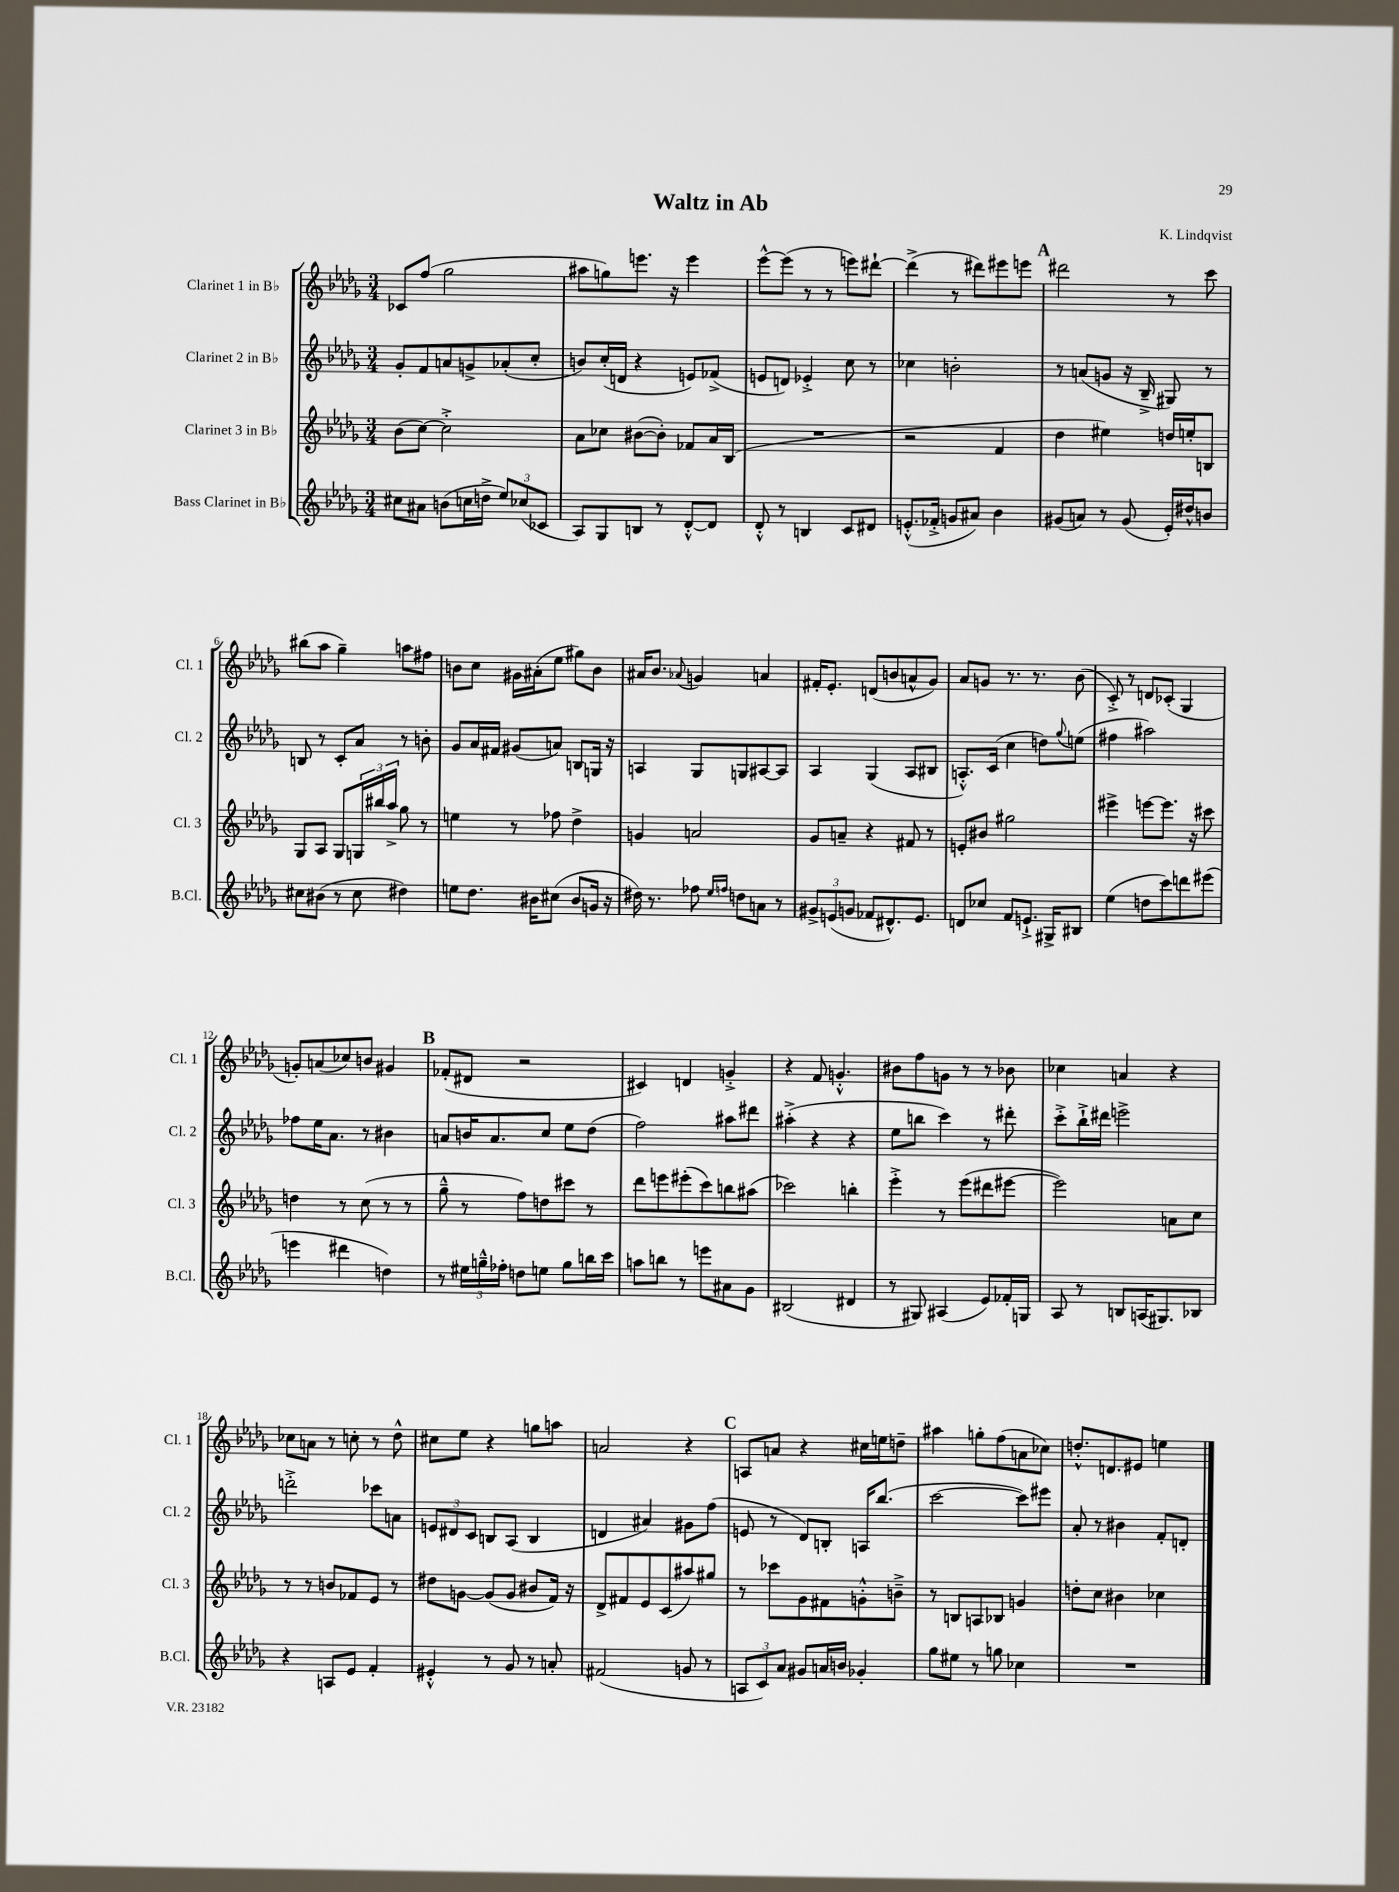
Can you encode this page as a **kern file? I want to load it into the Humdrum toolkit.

**kern	**kern	**kern	**kern
*staff4	*staff3	*staff2	*staff1
*clefG2	*clefG2	*clefG2	*clefG2
*k[b-e-a-d-g-]	*k[b-e-a-d-g-]	*k[b-e-a-d-g-]	*k[b-e-a-d-g-]
*M3/4	*M3/4	*M3/4	*M3/4
8cc#	(8b-	8g-'	8c-
8a#	[8cc)	8f	(8ff
(8b	2cc'^]	8a	2gg-
16cc	.	8g^	.
16dd^	.	.	.
12ee-)	.	(8a-'	.
(12cc-	.	.	.
.	.	8cc'	.
12c-	.	.	.
=	=	=	=
8A-)	8a-	8b)	8aa#
8G-	8cc-	(16cc'	8gg)
.	.	16d	.
8B	([8b#	4r	8.eee
8r	8b#'])	.	.
.	.	.	16r
[8d-'^^	8f-	8e)	4eee
8d-]	16a-	(8f-^	.
.	(16B-	.	.
=	=	=	=
8d-'^^	2.r	8e	[8eee-^^
8r	.	8d)	(8eee-]
4B	.	4e-'^	8r
.	.	.	8r
8c	.	8cc	8eee)
8d#	.	8r	[8ddd#`
=	=	=	=
(8.e'^^	2r	4cc-	(4ddd#^]
16f-'^	.	.	.
8g	.	2b'	8r
8a#)	.	.	8ddd#)
4b-	4f	.	8eee#
.	.	.	8eee
=	=	=	=
(8g#	4dd-	8r	2ddd#
8a)	.	(8a	.
8r	4ee#)	8g	.
(8g#	.	16r	.
.	.	16B-~^	.
16e-')	16dd	8G#)	8r
16dd#^^	16ee'	.	.
8b	8B	8r	8ccc
=	=	=	=
8cc#	8G-	8B	(8bb#
(8b#	8A-	8r	8aa-
8r	8G-	8c'	4gg-~)
8cc#	24G	8a-	.
.	24bb#	.	.
.	24aa-^	.	.
4dd#)	8gg-	8r	8aa
.	8r	8b'	8ff#
=	=	=	=
8ee	4ee	8g-	8b
8.dd-	.	16a-	8cc
.	.	16f#	.
.	8r	(8g#	16g#
16b#	.	.	(16a#'
(8cc#	8ff-	8a)	8ee-
8b#	4dd-^	8B	8gg#)
16g	.	16G	8b
16r	.	16r	.
=	=	=	=
16dd#)	4g	4A	16a#
8.r	.	.	8.b-
.	.	.	8qqa-
8ff-	2a	8G-	4g
16qqee-	.	.	.
16qqff	.	.	.
8dd	.	8G	.
8a	.	[8A#	4a
8r	.	8A#]	.
=	=	=	=
12g#^	8g-	4A-	16f#'
.	.	.	8.e-'
(12e	.	.	.
.	8a~	.	.
12g	.	.	.
8f-	4r	(4G-	(8d
8.d#^^)	.	.	8b
.	8f#	8A-	8a^^
8.e	.	.	.
.	8r	8B#	8g-)
=	=	=	=
8d	8e'	8.A'^^)	8a-
8cc-	8b#	.	8g
.	.	(16c	.
8f	2gg#	4cc	8.r
8.e`^	.	.	.
.	.	.	8.r
.	.	8dd)	.
16G#^	.	.	.
.	.	8qqgg-	.
8B#	.	(8ee	(8b-
=	=	=	=
(4ee-	4eee#^	4ff#	8c'^)
.	.	.	8r
8dd	[8eee	2aa#)	8d
8ccc)	8.eee]	.	(8c-'
8ddd	.	.	4G-
.	16r	.	.
(8eee#	8ccc#	.	.
=	=	=	=
4eee	4dd	8ff-	8g')
.	.	16ee-	(8a
.	.	8.a-	.
4ddd#	8r	.	8cc-)
.	(8cc	8r	8b
4dd)	8r	4b#	4g#
.	8r	.	.
=	=	=	=
8r	8gg-~^^	8a	(8f-'
24ee#	8r	16b	8d#
24gg~^^	.	.	.
.	.	8.a	.
24ff-'	.	.	.
8dd	8ff)	.	2r
8ee	8dd	8cc	.
8gg	8ccc#	8ee-	.
16bb	8r	(8dd-	.
16ccc	.	.	.
=	=	=	=
8aa	8ddd-	2ff)	4c#)
8bb	8eee	.	.
8r	(8eee#'	.	4d
8eee	8ccc)	.	.
8a#	8bb	8aa#	4g'^
8g-	(8aa#	8ddd#	.
=	=	=	=
(2B#	2ccc-)	(4aa#'^	4r
.	.	4r	8f
.	.	.	4.g'^^
4d#	4bb'	4r	.
=	=	=	=
8r	4eee-'^	8ee-	8b#
8G#)	.	8bb	8ff
(4A#	8r	4ccc)	8g
.	(8eee-	.	8r
8e-)	8ddd#	8r	8r
16f-'	[8eee#	8ddd#'	8b-
16G	.	.	.
=	=	=	=
8A-	2eee#])	8ccc'^	4cc-
8r	.	16bb-`^	.
.	.	16ddd#	.
8B	.	2eee^	4a
(16A	.	.	.
8.G#)	.	.	.
.	8a	.	4r
8B-	8cc	.	.
=	=	=	=
4r	8r	2ddd'^	8cc-
.	8r	.	8a
8A	8b	.	8r
8e-	8f-	.	8cc'
4f'	8e-	8ccc-	8r
.	8r	8a	8dd-^^
=	=	=	=
4e#'^^	8dd#	12e	8cc#
.	.	12d#	.
.	[8g	.	8ee-
.	.	12c	.
8r	(8g]	8B	4r
8g-	8g	(8A-	.
8r	8b#	4B	8gg
8a'	16f)	.	8aa
.	16r	.	.
=	=	=	=
(2f#	8d-^	4d	2a
.	8f#	.	.
.	8e-	4a#)	.
.	(8c	.	.
8g	8aa#)	8g#	4r
8r	8gg#	(8ff	.
=	=	=	=
12A	8r	8e	8A
12c)	.	.	.
.	8ccc-	8r	8a
12a-	.	.	.
8g#	8g-	8d-)	4r
16a	8f#	8B'	.
16b	.	.	.
4g-'	8g'^^	16A	16cc#
.	.	(8.bb-	16ee
.	8b~^	.	8dd~
=	=	=	=
8gg-	8r	[2ccc	4aa#
8ee#	8B	.	.
8r	8A	.	8gg'
8gg	8B-	.	(8ff
4cc-	4g	8ccc])	8a
.	.	8eee#	8cc-)
=	=	=	=
2.r	8dd'	8a-'	8.dd'^^
.	8cc	8r	.
.	.	.	8.d
.	4b#	4b#	.
.	.	.	8e#
.	4cc-	8f'	4ee
.	.	8d'	.
==	==	==	==
*-	*-	*-	*-
